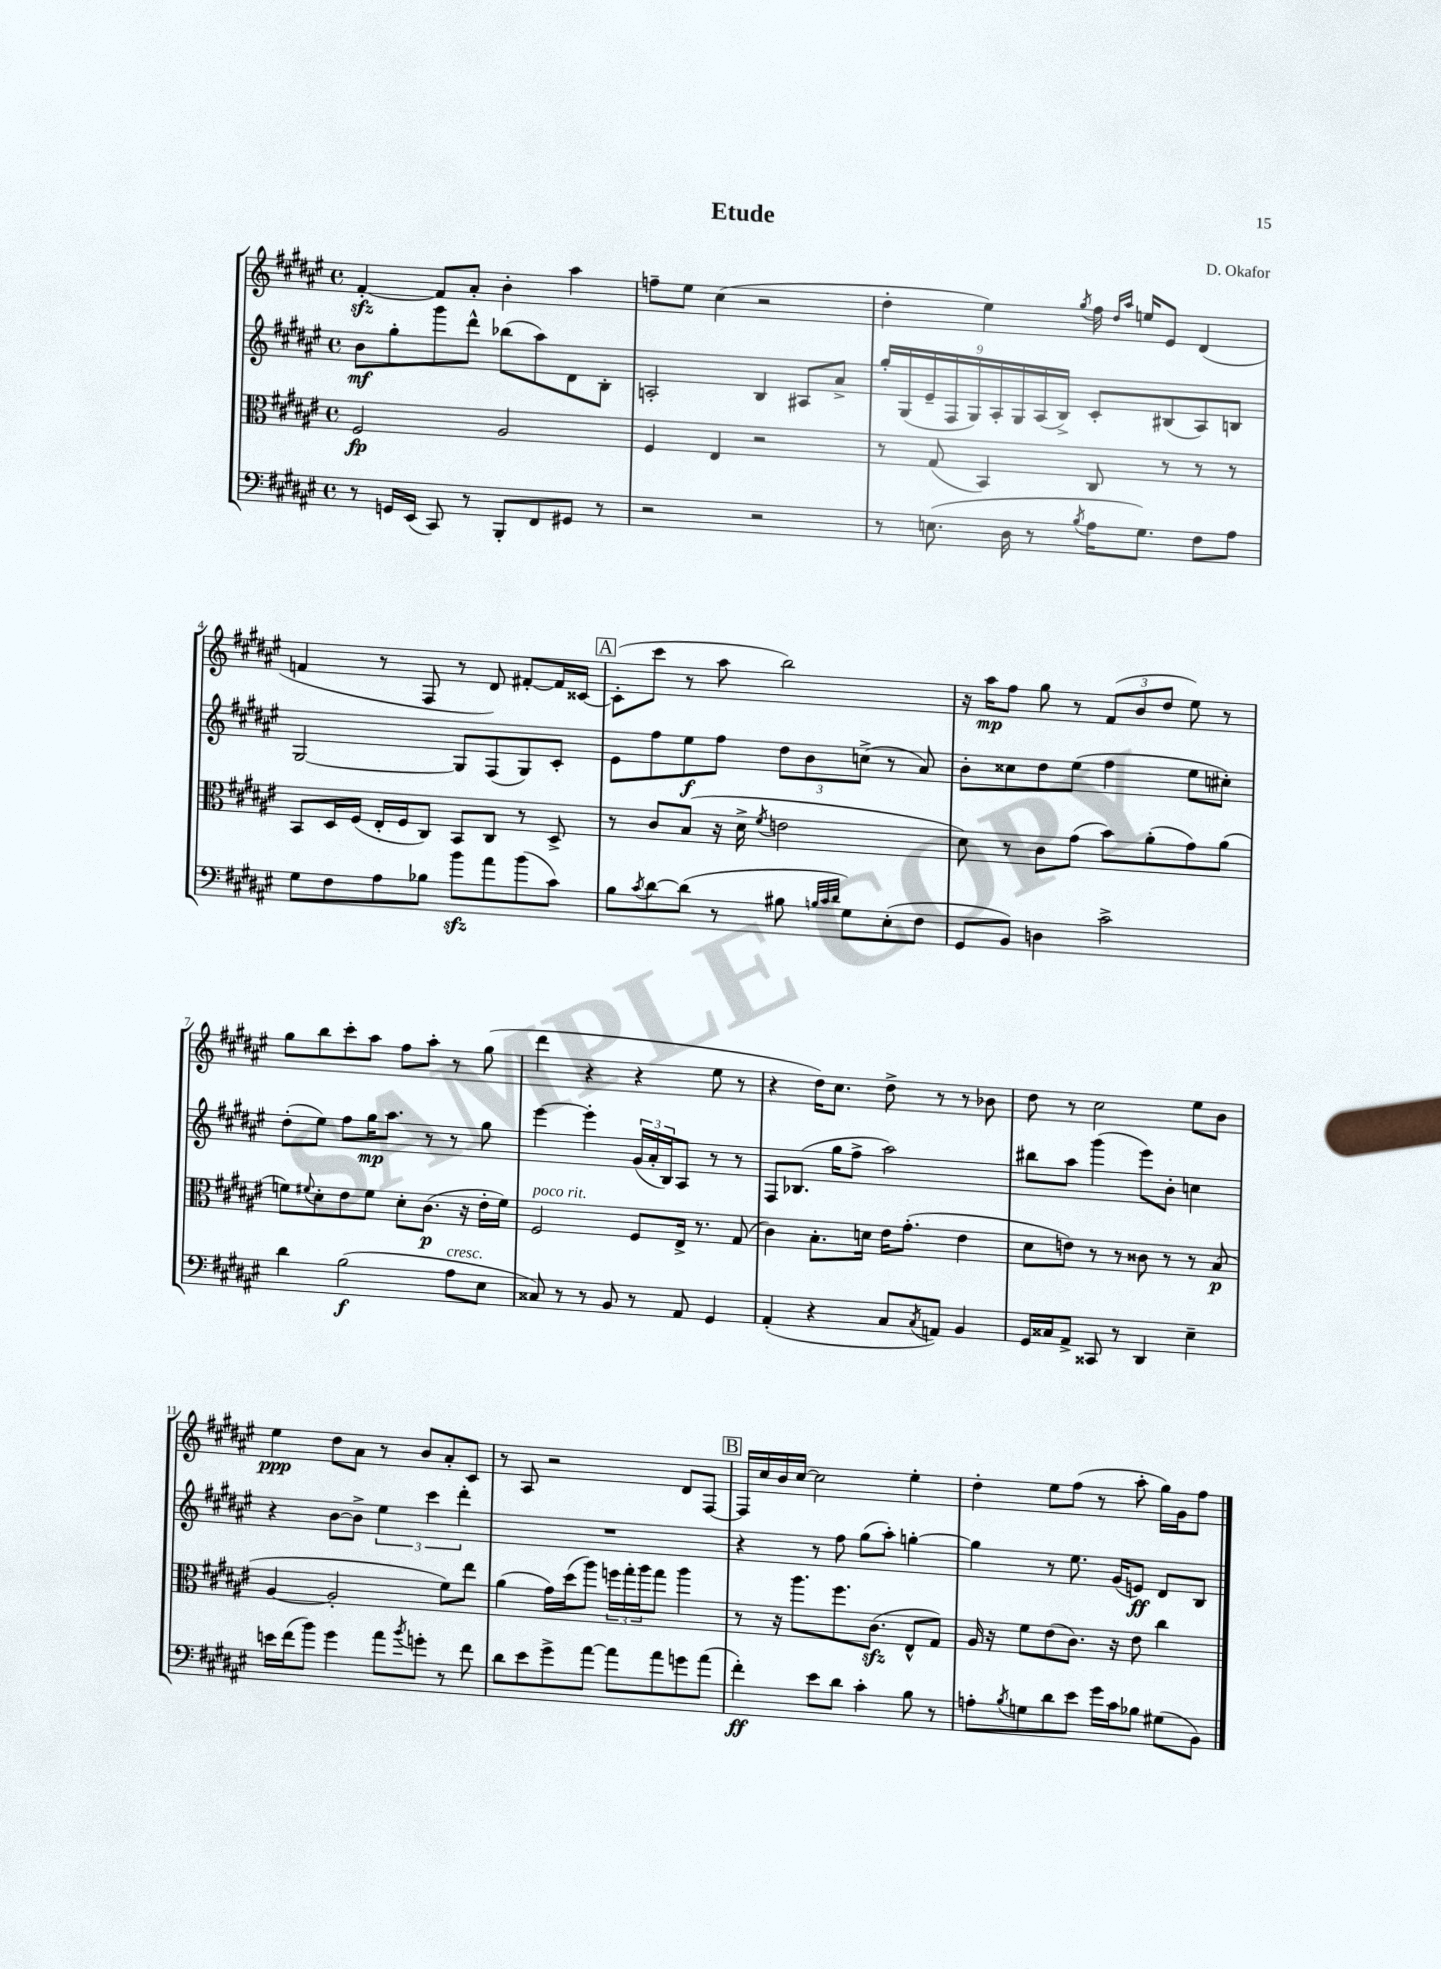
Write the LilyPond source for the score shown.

\header { title = "Etude" composer = "D. Okafor" }
<<
\new StaffGroup <<
\new Staff = "s0" {
    \clef treble \key fis \major \defaultTimeSignature \time 4/4
    fis'4~-.\sfz fis'8 ais'8-. b'4-. ais''4 |
    f''8-- eis''8 cis''4( r2 |
    dis''4-. eis''4) \acciaccatura { gis''8 } fis''16 \grace { dis''16 ais''16 } e''16 eis'8 dis'4( |
    f'4 r8 fis8 r8 dis'8) fis'8~-. fis'16 cisis'16~ |
    \mark \markup { \box "A" } cisis'8-.( cis'''8 r8 ais''8 b''2) |
    r16 ais''16\mp fis''8 gis''8 r8 \tuplet 3/2 { fis'8( b'8 dis''8 } eis''8) r8 |
    gis''8 b''8 cis'''8-. ais''8 fis''8 ais''8-. r8 gis''8( |
    dis'''4 r4 r4 eis''8 r8 |
    r4 dis''16) cis''8. dis''8-> r8 r8 bes'8 |
    dis''8 r8 cis''2 eis''8 b'8 |
    eis''4\ppp dis''8 ais'8 r8 b'8 ais'8-. cis'8 |
    r8 ais8 r2 dis'8 fis8~ |
    \mark \markup { \box "B" } fis16 cis''16 b'16 cis''16~ cis''2 eis''4-. |
    dis''4-. eis''8 fis''8( r8 ais''8-. gis''16) gis'16 fis''8 \bar "|." |
}
\new Staff = "s1" {
    \clef treble \key fis \major \defaultTimeSignature \time 4/4
    b'8\mf gis''8-. gis'''8 dis'''8-^ bes''8( ais''8) dis'8 b8-. |
    a2-. b4 ais8 ais'8-> |
    \tuplet 9/8 { gis''16-. gis16( eis'16-- fis16 gis16) ais16-. gis16 ais16( b16->) } cis'8-. bis8( ais8) b8 |
    gis2~ gis8 fis8( gis8) cis'8-. |
    \mark \markup { \box "A" } eis'8 fis''8 eis''8\f fis''8 \tuplet 3/2 { dis''8 b'8 c''8->( } r8 ais'8) |
    b'8-. cisis''8 dis''8 eis''8( fis''4 eis''8 cis''8-.) |
    dis''8-.( eis''8) fis''8 gis''16\mp ais''8. r8 r8 gis''8 |
    eis'''4~ eis'''4-. \tuplet 3/2 { gis'16( ais'16-. b16) } ais8 r8 r8 |
    fis8 bes8.( gis''16 fis''8-> ais''2) |
    bis''8 ais''8 gis'''4( eis'''8) b'8-. c''4 |
    r4 b'8~ b'8-> \tuplet 3/2 { eis''4 cis'''4 dis'''4-. } |
    R1 |
    \mark \markup { \box "B" } r4 r8 fis''8 gis''8( ais''8-.) g''4~-. |
    g''4 r8 eis''8. gis'16( e'8\ff) dis'8 b8 \bar "|." |
}
\new Staff = "s2" {
    \clef alto \key fis \major \defaultTimeSignature \time 4/4
    fis2\fp ais2 |
    fis4 eis4 r2 |
    r8 gis8( b,4) cis8 r8 r8 r8 |
    b,8 dis16 fis16( eis16-. fis16 cis8) b,8 cis8 r8 dis8-> |
    \mark \markup { \box "A" } r8 cis'8 b8( r16 dis'16-> \acciaccatura { fis'8 } e'2 |
    dis'8) r8 cis'8 gis'8( b'8) ais'8-.( gis'8) ais'8( |
    f'8) \appoggiatura { fis'8 } dis'8-. eis'8 fis'8 dis'8-. cis'8.\p( r16 eis'16-. fis'16) |
    fis2^\markup { \italic "poco rit." } fis8 eis16-> r8. gis8( |
    cis'4) b8.-. d'16 eis'16 gis'8.-.( eis'4 |
    dis'8 e'8) r8 r8 cisis'8 r8 r8 b8\p( |
    ais4~ ais2-. fis'8) eis''8 |
    ais'4( gis'16) dis''16( ais''8) \tuplet 3/2 { f''16 gis''16-. ais''16 } gis''8 ais''4 |
    \mark \markup { \box "B" } r8 r16 ais''8. fis''8. cis'8.\sfz( eis8-^ gis8) |
    ais16 r16 fis'8 eis'8( cis'8.) r16 eis'8 cis''4 \bar "|." |
}
\new Staff = "s3" {
    \clef bass \key fis \major \defaultTimeSignature \time 4/4
    r8 g,16 eis,16( cis,8) r8 b,,8-. fis,8 gis,8 r8 |
    r2 r2 |
    r8 e8.( dis16 r8 \acciaccatura { b8 } ais16 gis8.) fis8 ais8 |
    gis8 fis8 ais8 bes8 b'8\sfz ais'8 b'8( cis'8) |
    \mark \markup { \box "A" } b8 \acciaccatura { cis'8 } dis'8~ dis'8( r8 bis8 \grace { b32 cis'32 dis'32 } gis8) eis8-.( fis8 |
    gis,8 b,8) d4 cis'2-> |
    dis'4 b2\f( ais8^\markup { \italic "cresc." } eis8 |
    cisis8) r8 r8 b,8 r8 ais,8 gis,4 |
    ais,4-.( r4 cis8 \acciaccatura { cis8 } a,8) b,4 |
    gis,16 cisis16 ais,8-> cisis,8 r8 dis,4 eis4-- |
    e'16 fis'16( b'8) gis'4 ais'8 \acciaccatura { b'8 } g'8-. r8 fis'8 |
    dis'8 eis'8 gis'8-> ais'8~ ais'8 ais'8 g'8 ais'8( |
    \mark \markup { \box "B" } fis'4-.\ff) eis'8 dis'8 cis'4-. b8 r8 |
    a8-. \acciaccatura { b8 } g8 dis'8 eis'8 gis'16 cis'16 bes8 gis8( b,8) \bar "|." |
}
>>
>>
